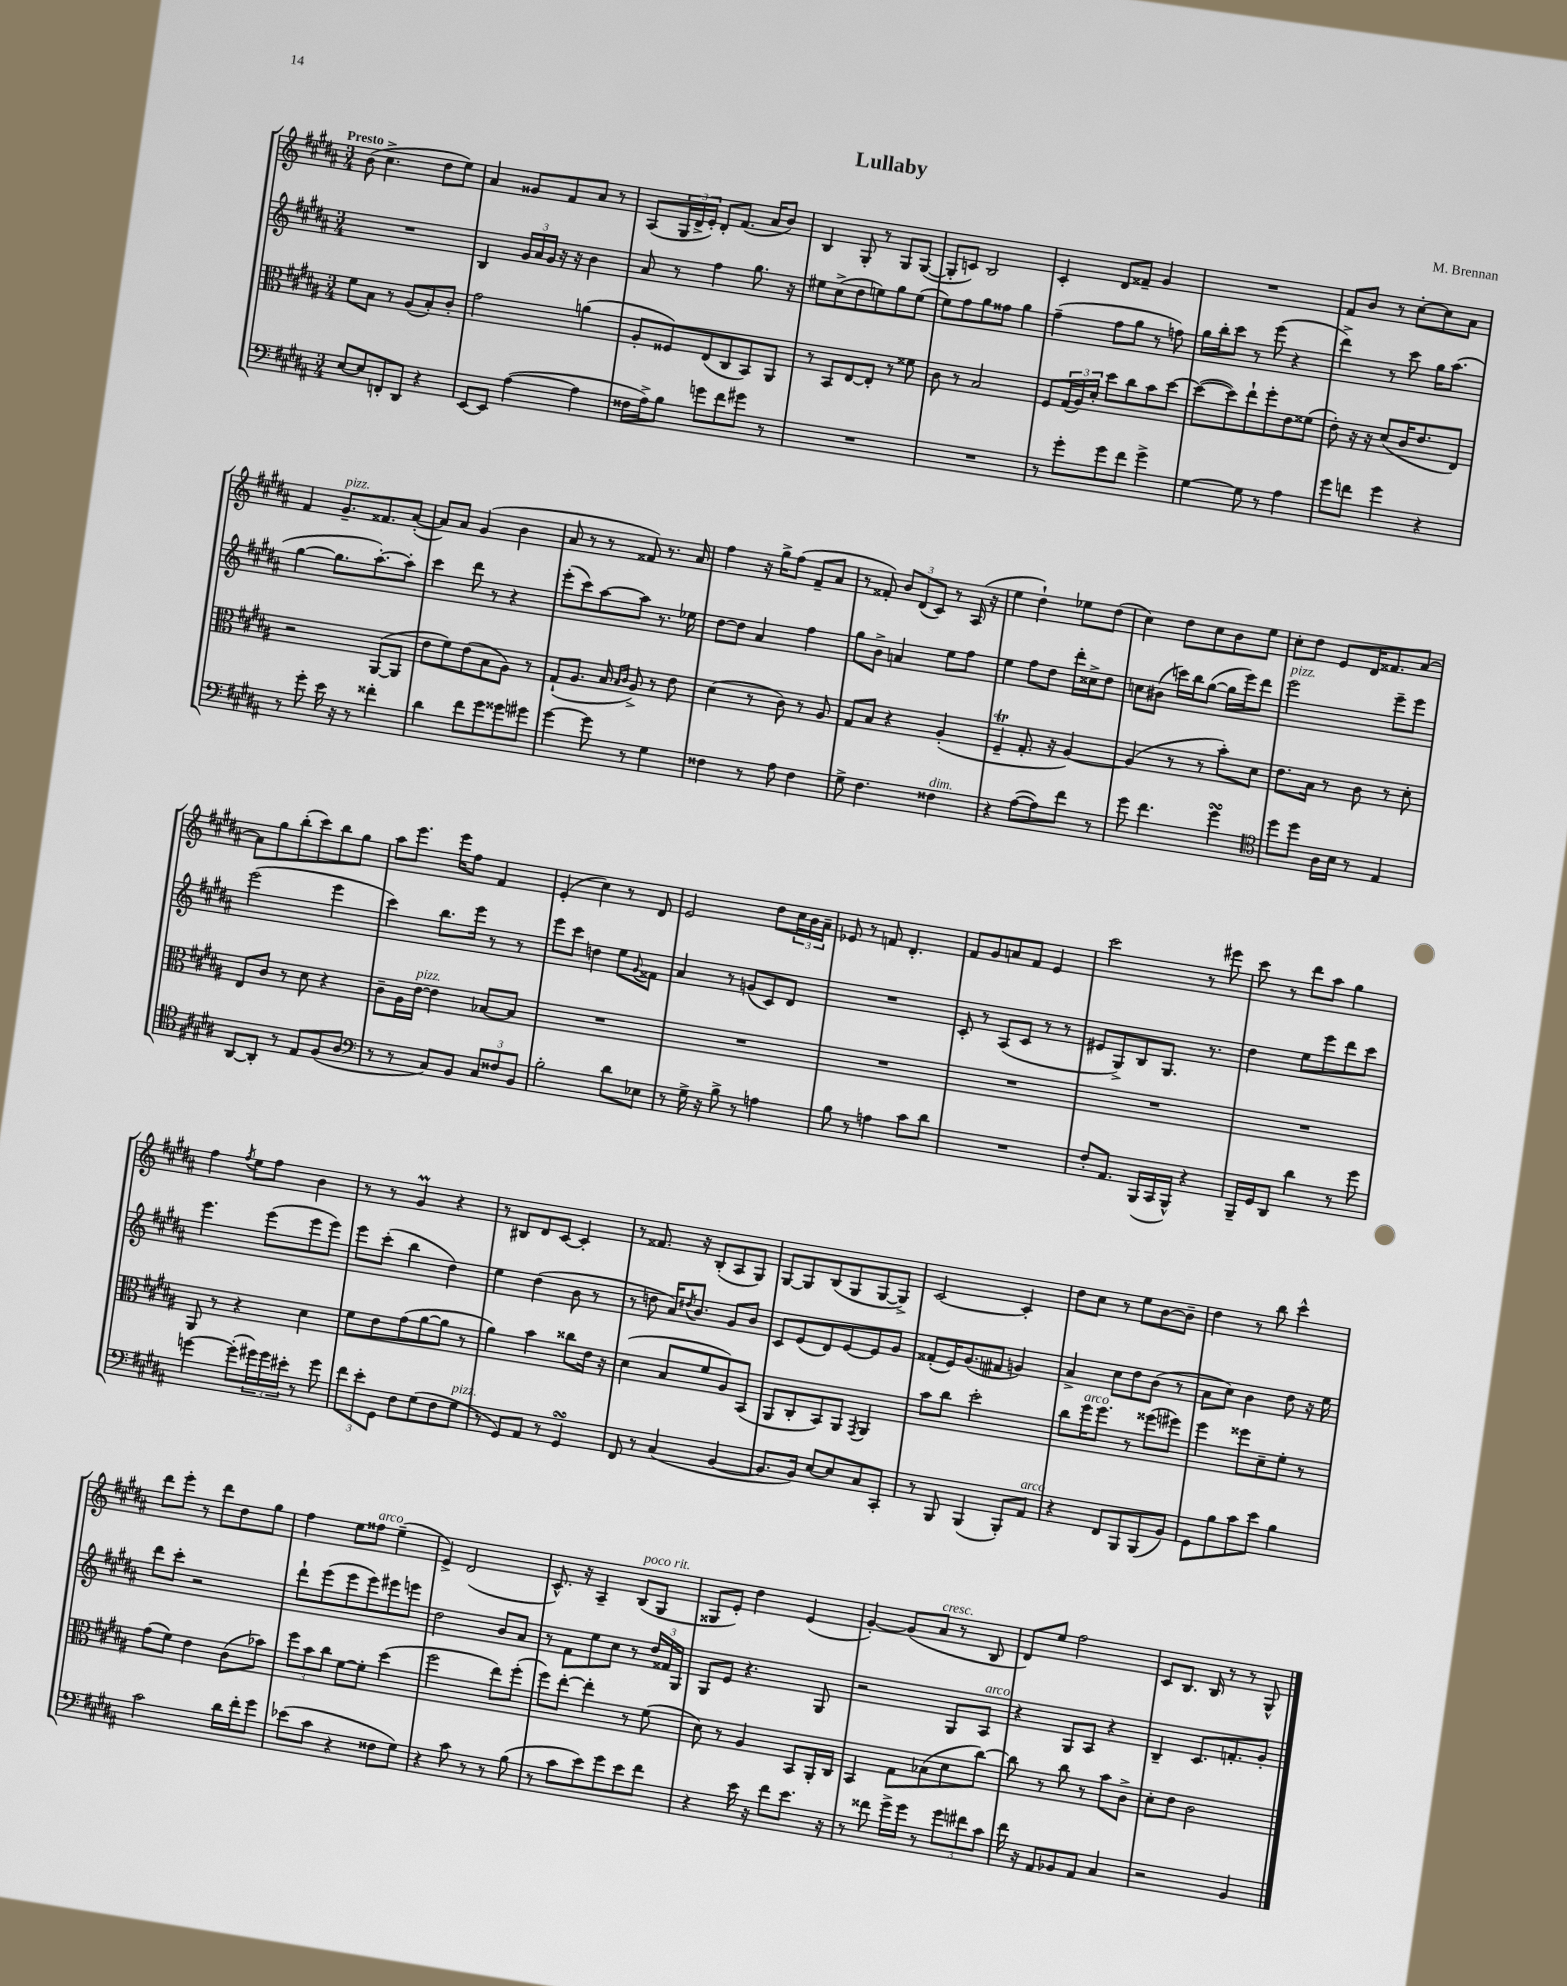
\header { title = "Lullaby" composer = "M. Brennan" }
<<
\new StaffGroup <<
\new Staff = "s0" {
    \clef treble \key b \major \numericTimeSignature \time 3/4 \tempo "Presto"
    b'8( cis''4.-> dis''8 e''8) |
    ais'4 gisis'8 fis'8 ais'8 r8 |
    ais8( \tuplet 3/2 { gis16 dis'16-> e'16-.) } dis'8-. fis'8.( ais'16 b'8) |
    b4 gis8-. r8 gis8 gis8~( |
    gis8-. c'8) b2 |
    cis'4-. dis'8 fisis'8-- gis'4 |
    R2. |
    fis'8 b'8 r8 cis''8~-. cis''8 ais'8 |
    fis'4 gis'8.--^\markup { \italic "pizz." } fisis'8. ais'8~-.( |
    ais'8) ais'8 gis'4( b'4 |
    ais'8 r8 r8 fisis'8) r8. ais'16 |
    fis''4 r16 gis''16-> fis''8( fis'8-- ais'8 |
    r8 fisis'8-.) \tuplet 3/2 { b'8 dis'8( cis'8) } r8 ais16( r16 |
    e''4 dis''4-!) ees''8 dis''8( |
    cis''4) dis''8 cis''8 b'8 e''8 |
    cis''8-. dis''8 e'8 dis'16 fisis'8. ais'8~ |
    ais'8 gis''8 b''8-.( cis'''8) b''8 gis''8 |
    ais''8 e'''8. e'''16 fis''8 fis'4 |
    e'4-.( cis''4) r8 dis'8 |
    e'2 dis''8 \tuplet 3/2 { cis''16 b'16 ais'16-- } |
    ees'8 r8 f'8 dis'4.-. |
    fis'8 gis'8 a'8 fis'8 e'4 |
    cis'''2 r8 eis'''8 |
    cis'''8 r8 dis'''8 ais''8 gis''4 |
    fis''4 \acciaccatura { fis''8 } e''8 fis''8 b'4 |
    r8 r8 gis'4\prall r4 |
    r8 bis8 dis'8 cis'8~ cis'4-. |
    r8 fisis'8. r16 b8-.( ais8 gis8) |
    gis8~ gis8 b8( gis8 gis8~ gis8->) |
    cis'2~ cis'4-. |
    dis''8 cis''8 r8 e''8 b'8~ b'8-- |
    dis''4 r8 b''8 cis'''4-^ |
    dis'''8 e'''8-. r8 dis'''8 dis''8 gis''8 |
    fis''4 e''8 fisis''8^\markup { \italic "arco" } e''4--( |
    e'4->) dis'2( |
    cis'8.-^) r16 ais4-- b8^\markup { \italic "poco rit." }( gis8 |
    gisis8 e'8-.) dis''4 e'4( |
    gis'4~-.) gis'8( ais'8^\markup { \italic "cresc." } r8 b8 |
    dis'8) e''8 fis''2 |
    cis'8 b8. b16 r8 r8 gis8-^ \bar "|." |
}
\new Staff = "s1" {
    \clef treble \key b \major \numericTimeSignature \time 3/4
    R2. |
    b4 \tuplet 3/2 { gis'16 ais'16 gis'16 } r16 r16 b'4 |
    ais'8 r8 fis''4 gis''8. r16 |
    eis''8 cis''8->( dis''8 e''8) gis''8 e''8( |
    e''8) fis''8 gis''8 fisis''8 gis''4 |
    fis''4--( fis''8 gis''8 r8 f''8) |
    gis''16 b''16-. cis'''8 r8 e'''8( r4 |
    dis'''4->) r8 cis'''8 gis''16 ais''8.( |
    gis''4~ gis''8. ais''8.~-.) ais''8-. |
    cis'''4 dis'''8 r8 r4 |
    e'''8-.( cis'''8) ais''8~ ais''8 r8. ees''16 |
    dis''8~ dis''8 ais'4 fis''4 |
    gis''8 b'8-> a'4 e''8 fis''8 |
    e''4 fis''8 dis''8 dis'''16-. cisis''16-> dis''8 |
    c''8 bis'8( c'''16) b''16 gis''8~( gis''16 e'''16) dis'''8 |
    e'''2^\markup { \italic "pizz." } e'''8-- e'''8 |
    e'''2( e'''4 |
    cis'''4) b''8. e'''16 r8 r8 |
    e'''8 cis'''8 d''4 e''8 \appoggiatura { gis'8 } fisis'8 |
    ais'4 r8 g'8( cis'8) dis'8 |
    R2. |
    cis'8-. r8 ais8( cis'8 r8 r8 |
    eis'8 gis8->) b8 gis8. r8. |
    dis''4 e''8 e'''8 dis'''8 cis'''8 |
    e'''4. e'''8( e'''8 e'''8) |
    e'''8 cis'''8-.( b''4 dis''4) |
    e''4 dis''4( b'8 r8 |
    r8 d''8 ais'16) \acciaccatura { dis''8 } b'8. gis'8 b'8 |
    cis'8 e'8( dis'8) e'8~ e'8 gis'8 |
    fisis'8-.( e'16) gis'8.( fis'8 g'4) |
    ais'4-> cis''8 dis''8 b'8( r8 |
    ais'8 cis''8) b'4 dis''8 r16 e''16 |
    dis'''8 cis'''8-. r2 |
    dis'''8-! e'''8( e'''8 e'''8) eis'''8 e'''8 |
    dis''2 b'8 ais'8 |
    r8 fis'8 e''8 cis''8 r8 \tuplet 3/2 { dis''16 fisis'16 gis16 } |
    gis8 e'8 r4. gis8 |
    r2 gis8 ais8^\markup { \italic "arco" } |
    r4 gis8 ais8 r4 |
    b4-- cis'8. f'8.-. gis'8-. \bar "|." |
}
\new Staff = "s2" {
    \clef alto \key b \major \numericTimeSignature \time 3/4
    fis'8 b8 r8 ais8( b8-.) cis'8-. |
    gis'2 a'4( |
    ais8-. fisis8) e8( cis8 b,8) ais,8 |
    r8 b,8 e8~ e8-. r8 fisis'8 |
    cis'8 r8 b2 |
    fis8 \tuplet 3/2 { gis16( ais16) dis'16-. } dis''8 cis''8 b'8 dis''8~ |
    dis''8~( dis''8) e''8-! fis''8-. e'8 fisis'8( |
    e'8-.) r16 r16 dis'8( cis'16 e'8. e8) |
    r2 ais,8~( ais,8 |
    e'8 fis'8) e'8( b8 ais8) r8 |
    gis8-!( ais8. b16 \grace { b16 cis'16 } ais8->) r8 e'8 |
    dis'4( r8 cis'8) r8 ais8 |
    gis8 b8 r4 ais4-.( |
    fis4--\trill gis8.-. r16 ais4~) |
    ais4( r8 r8 b'8-.) dis'8 |
    e'8. b16 r8 cis'8 r8 dis'8-. |
    e8 cis'8 r8 dis'8 r4 |
    cis'8-- ais16 e'16~^\markup { \italic "pizz." } e'4 bes8~ bes8 |
    R2. |
    R2. |
    R2. |
    R2. |
    R2. |
    R2. |
    ais,8 r8 r4 dis'4 |
    fis'8 e'8 gis'8( ais'8~ ais'8 r8 |
    ais'4) b'4 cisis''8 e'16 r16 |
    dis'4( b8 fis'8 ais8) b,8( |
    ais,8 cis8-. b,8) ais,8 \acciaccatura { gis,8 } ais,4 |
    b'8 cis''8 dis''2-. |
    cis''8 fis''16^\markup { \italic "arco" } fis''8. r8 fisis''8( fis''8) |
    fis''4 fisis''8 dis'8-- fis'8-. r8 |
    gis'8( fis'8) e'4 cis'8( bes'8) |
    \tuplet 3/2 { fis''8 b'8 cis''8 } fis'8~ fis'8-. dis''4( |
    fis''2 e''8) fis''8-.( |
    fis''8) e''8~-. e''4-. r8 fis'8( |
    dis'8) r8 ais4 b,8 ais,16-. cis16 |
    b,4 gis8 bes8( dis'8 cis''8~) |
    cis''8 r8 cis''8 r8 b'8 cis'8-> |
    dis'8-. e'8 cis'2 \bar "|." |
}
\new Staff = "s3" {
    \clef bass \key b \major \numericTimeSignature \time 3/4
    e8~ e8 f,8-. dis,8 r4 |
    e,8~ e,8 ais4~( ais4 |
    fisis16 ais16->) b8 g'8 fis'8 gis'8 r8 |
    R2. |
    R2. |
    r8 gis'8-. gis'8 fis'8 gis'4-> |
    gis4~ gis8 r8 ais4 |
    gis'8 f'8 gis'4 r4 |
    r8 gis'8-. e'16 r16 r8 fisis'4-. |
    dis'4 fis'8 gis'8 gisis'8 gis'8 |
    gis'4~ gis'8 r8 gis4 |
    fisis4 r8 ais8 fisis4 |
    gis8-> fis4. fisis4^\markup { \italic "dim." } |
    r4 ais8~( ais8) fis'8 r8 |
    gis'8 fis'4. gis'4\turn |
    \clef tenor dis''8 dis''8 ais16 b16 r8 e4 |
    ais,8~ ais,8-. r8 e8 fis8( ais8 |
    \clef bass r8 r8 cis8) b,8 \tuplet 3/2 { cis8 fisis8 b,8 } |
    b2-. dis'8 ees8 |
    r8 gis16-> r16 b8-> r8 a4 |
    b8 r8 a4 cis'8 dis'8 |
    R2. |
    fis8-. ais,8. b,,16( cis,16 b,,16-^) r4 |
    b,,16-- gis,16 dis,8 dis'4 r8 gis'8 |
    g'4~ g'8-.( \tuplet 3/2 { gis'16) gis'16 eis'16-. } r8 gis'8 |
    \tuplet 3/2 { fis'8 e'8-. gis,8 } fis8 gis8( fis8 gis8^\markup { \italic "pizz." } |
    r8 gis,8) ais,8 r8 gis,4\turn |
    fis,8 r8 cis4( b,4~ |
    b,8. b,16) e8~ e8 cis8 cis,8-. |
    r8 b,,8 b,,4( b,,8-.) ais,8^\markup { \italic "arco" } |
    r4 fis,8 b,,8 b,,8( b,8) |
    gis,8 b8 cis'8 e'8 b4 |
    cis'2 dis'16 fis'16-. gis'8 |
    ees'8( cis'8 r4 fisis8 gis8) |
    r4 cis'8 r8 r8 b8( |
    r8 cis'8 e'8) gis'8 e'8 fis'8 |
    r4 e'16 r16 fis'8 e'8. r16 |
    r8 fisis'8 gis'16-> gis'16 r8 \tuplet 3/2 { gis'8 fis'8 cis'8 } |
    fis'16 r16 ais,8 bes,8 ais,8 cis4 |
    r2 b,4 \bar "|." |
}
>>
>>
\layout { \context { \Score \remove "Bar_number_engraver" } }
